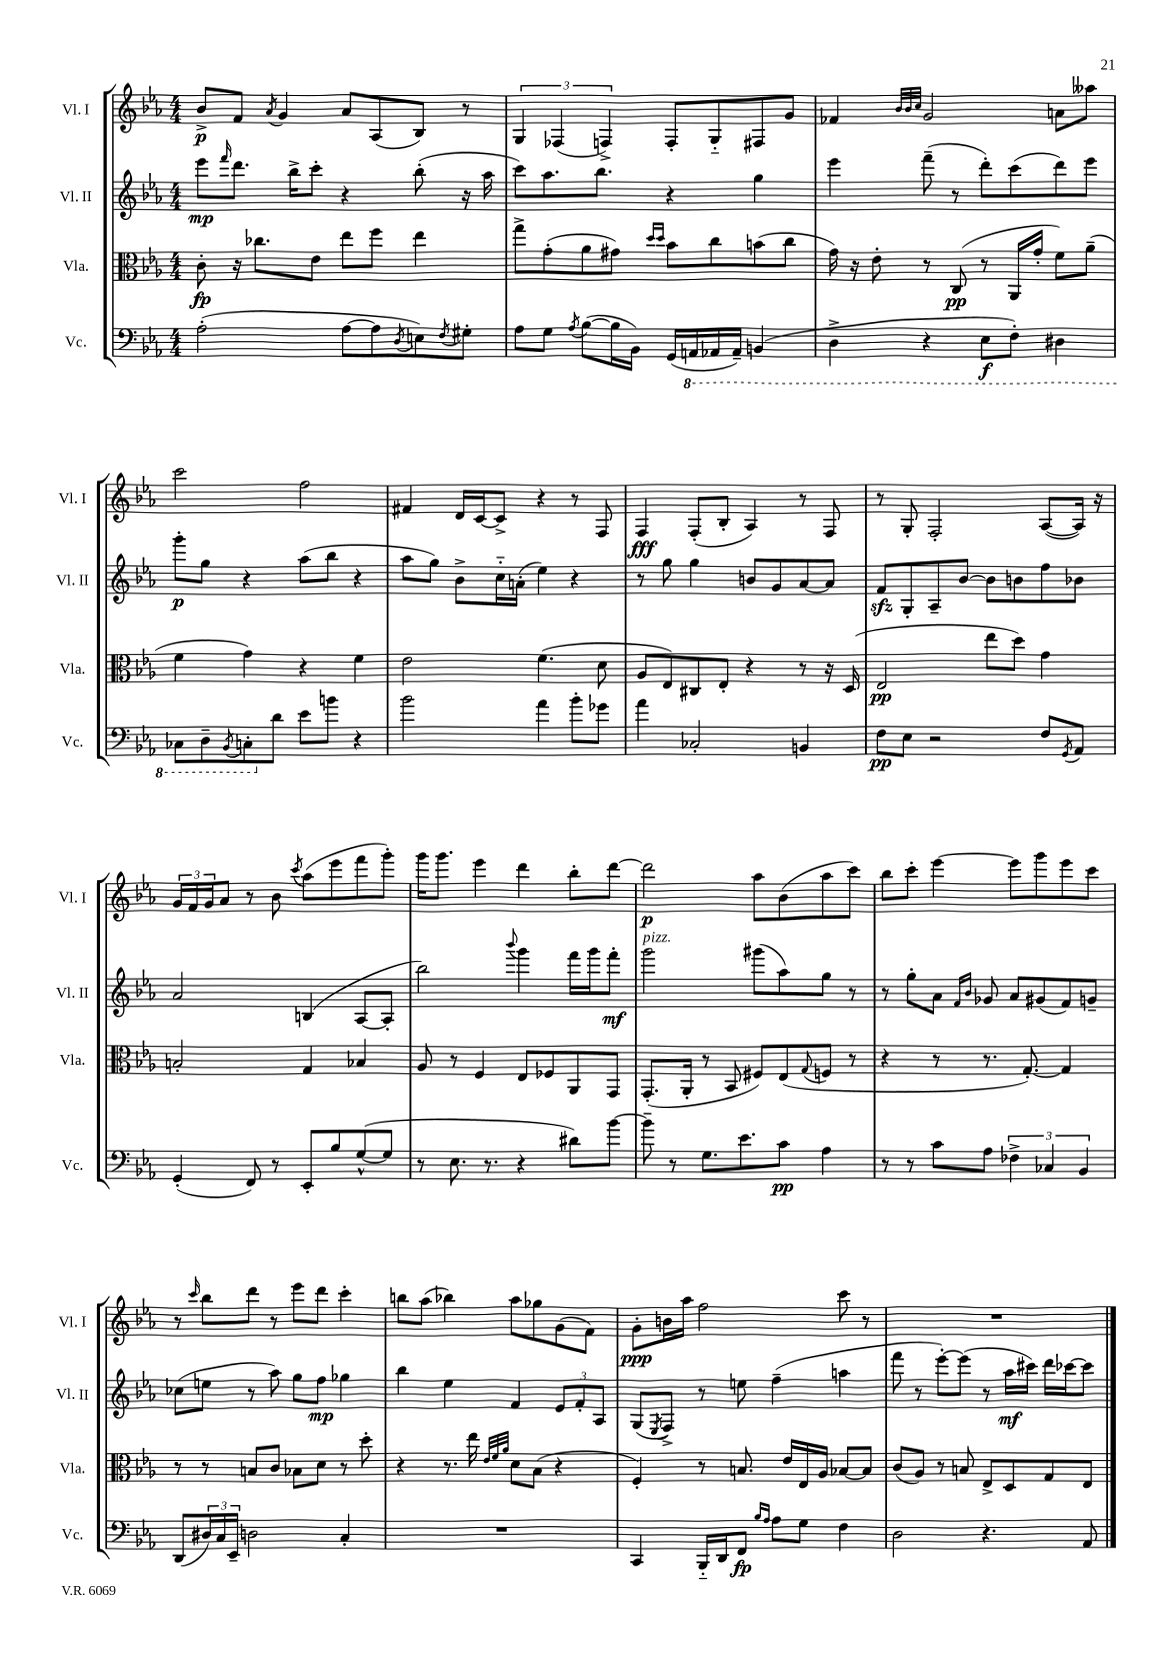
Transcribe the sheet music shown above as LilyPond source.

<<
\new StaffGroup <<
\new Staff = "s0" \with { instrumentName = "Vl. I" shortInstrumentName = "Vl. I" } {
    \clef treble \key ees \major \numericTimeSignature \time 4/4
    bes'8->\p f'8 \acciaccatura { aes'8 } g'4 aes'8 aes8( bes8) r8 |
    \tuplet 3/2 { g4 fes4( f4->) } f8-. g8-_ fis8 g'8 |
    fes'4 \grace { bes'32 bes'32 c''32 } g'2 a'8 aeses''8 |
    c'''2 f''2 |
    fis'4 d'16 c'16~ c'8-> r4 r8 f8 |
    f4\fff f8-.( bes8-. aes4) r8 f8 |
    r8 g8-. f2-. aes8~( aes16) r16 |
    \tuplet 3/2 { g'16 f'16 g'16 } aes'8 r8 bes'8 \acciaccatura { c'''8 } aes''8( ees'''8 f'''8 g'''8-.) |
    g'''16 g'''8. ees'''4 d'''4 bes''8-. d'''8~ |
    d'''2\p aes''8 bes'8( aes''8 c'''8) |
    bes''8 c'''8-. ees'''4~ ees'''8 g'''8 ees'''8 c'''8 |
    r8 \grace { c'''16 } bes''8 d'''8 r8 ees'''8 d'''8 c'''4-. |
    b''8 aes''8( bes''4) aes''8 ges''8 g'8( f'8) |
    g'8-.\ppp b'16 aes''16 f''2 c'''8 r8 |
    R1 \bar "|." |
}
\new Staff = "s1" \with { instrumentName = "Vl. II" shortInstrumentName = "Vl. II" } {
    \clef treble \key ees \major \numericTimeSignature \time 4/4
    ees'''8\mp \grace { f'''16 } d'''8. bes''16-> c'''8-. r4 bes''8-.( r16 aes''16 |
    c'''8) aes''8. bes''8. r4 g''4 |
    ees'''4 f'''8--( r8 d'''8-.) c'''8( d'''8) ees'''8 |
    g'''8-.\p g''8 r4 aes''8( bes''8 r4 |
    aes''8 g''8) bes'8-> c''16-_ a'16-.( ees''4) r4 |
    r8 g''8 g''4 b'8 g'8 aes'8~ aes'8 |
    f'8\sfz g8-. aes8-- bes'8~ bes'8 b'8 f''8 bes'8 |
    aes'2 b4( aes8~ aes8-. |
    bes''2) \appoggiatura { bes'''8 } g'''4 f'''16 g'''16 f'''8-.\mf |
    g'''2^\markup { \italic "pizz." } gis'''8( aes''8) g''8 r8 |
    r8 g''8-. aes'8 \grace { f'16 bes'16 } ges'8 aes'8 gis'8( f'8) g'8-- |
    ces''8( e''8 r8 aes''8) g''8 f''8\mp ges''4 |
    bes''4 ees''4 f'4 \tuplet 3/2 { ees'8 f'8-. aes8 } |
    g8( \acciaccatura { ees8 } f8->) r8 e''8 f''4--( a''4 |
    f'''8 r8 ees'''8~-.) ees'''8( r8 aes''16\mf cis'''16) d'''16 ces'''16~ ces'''8 \bar "|." |
}
\new Staff = "s2" \with { instrumentName = "Vla." shortInstrumentName = "Vla." } {
    \clef alto \key ees \major \numericTimeSignature \time 4/4
    c'8-.\fp r16 ces''8. ees'8 ees''8 f''8 ees''4 |
    g''8-> g'8-.( aes'8 gis'8) \grace { d''16 d''16 } bes'8 c''8 b'8( c''8 |
    g'16) r16 ees'8-. r8 c8\pp( r8 aes,16 g'16-. f'8) aes'8--( |
    f'4 g'4) r4 f'4 |
    ees'2 f'4.( d'8 |
    aes8 ees8) cis8 ees8-. r4 r8 r16 d16( |
    ees2\pp ees''8 d''8) g'4 |
    b2-. g4 bes4 |
    aes8 r8 f4 ees8 fes8 aes,8 g,8 |
    g,8.-.( aes,16-. r8 bes,8 fis8) ees8( \appoggiatura { g8 } f8 r8 |
    r4 r8 r8. g8.~-.) g4 |
    r8 r8 b8 c'8 bes8 d'8 r8 d''8-. |
    r4 r8. ees''16 \grace { ees'32 f'32 aes'32 } d'8 bes8( r4 |
    f4-.) r8 b8. ees'16 ees16 aes16 bes8~ bes8 |
    c'8( aes8) r8 b8 ees8-> d8 g8 ees8 \bar "|." |
}
\new Staff = "s3" \with { instrumentName = "Vc." shortInstrumentName = "Vc." } {
    \clef bass \key ees \major \numericTimeSignature \time 4/4
    aes2-.( aes8~ aes8 \acciaccatura { d8 } e8) \acciaccatura { f8 } gis8-. |
    aes8 g8 \acciaccatura { aes8 } bes8~( bes16 bes,16) g,16( \ottava #-1 a,,16 aes,,16 aes,,16--) b,,4( |
    d,4-> r4 ees,8\f f,8-.) dis,4 |
    ces,8 d,8-- \acciaccatura { bes,,8 } c,8-. \ottava #0 d'8 ees'8 b'8 r4 |
    bes'2 aes'4 bes'8-. ges'8 |
    aes'4 ces2-. b,4 |
    f8\pp ees8 r2 f8 \acciaccatura { g,8 } aes,8 |
    g,4-.( f,8) r8 ees,8-. bes8 g8~-^( g8 |
    r8 ees8. r8. r4 dis'8) bes'8~ |
    bes'8-- r8 g8. ees'8. c'8\pp aes4 |
    r8 r8 c'8 aes8 \tuplet 3/2 { fes4-> ces4 bes,4 } |
    d,8( \tuplet 3/2 { dis16) c16 ees,16-- } d2 c4-. |
    R1 |
    c,4 bes,,16-_ d,16 f,8\fp \grace { bes16 aes16 } aes8 g8 f4 |
    d2 r4. aes,8 \bar "|." |
}
>>
>>
\layout { \context { \Score \remove "Bar_number_engraver" } }
